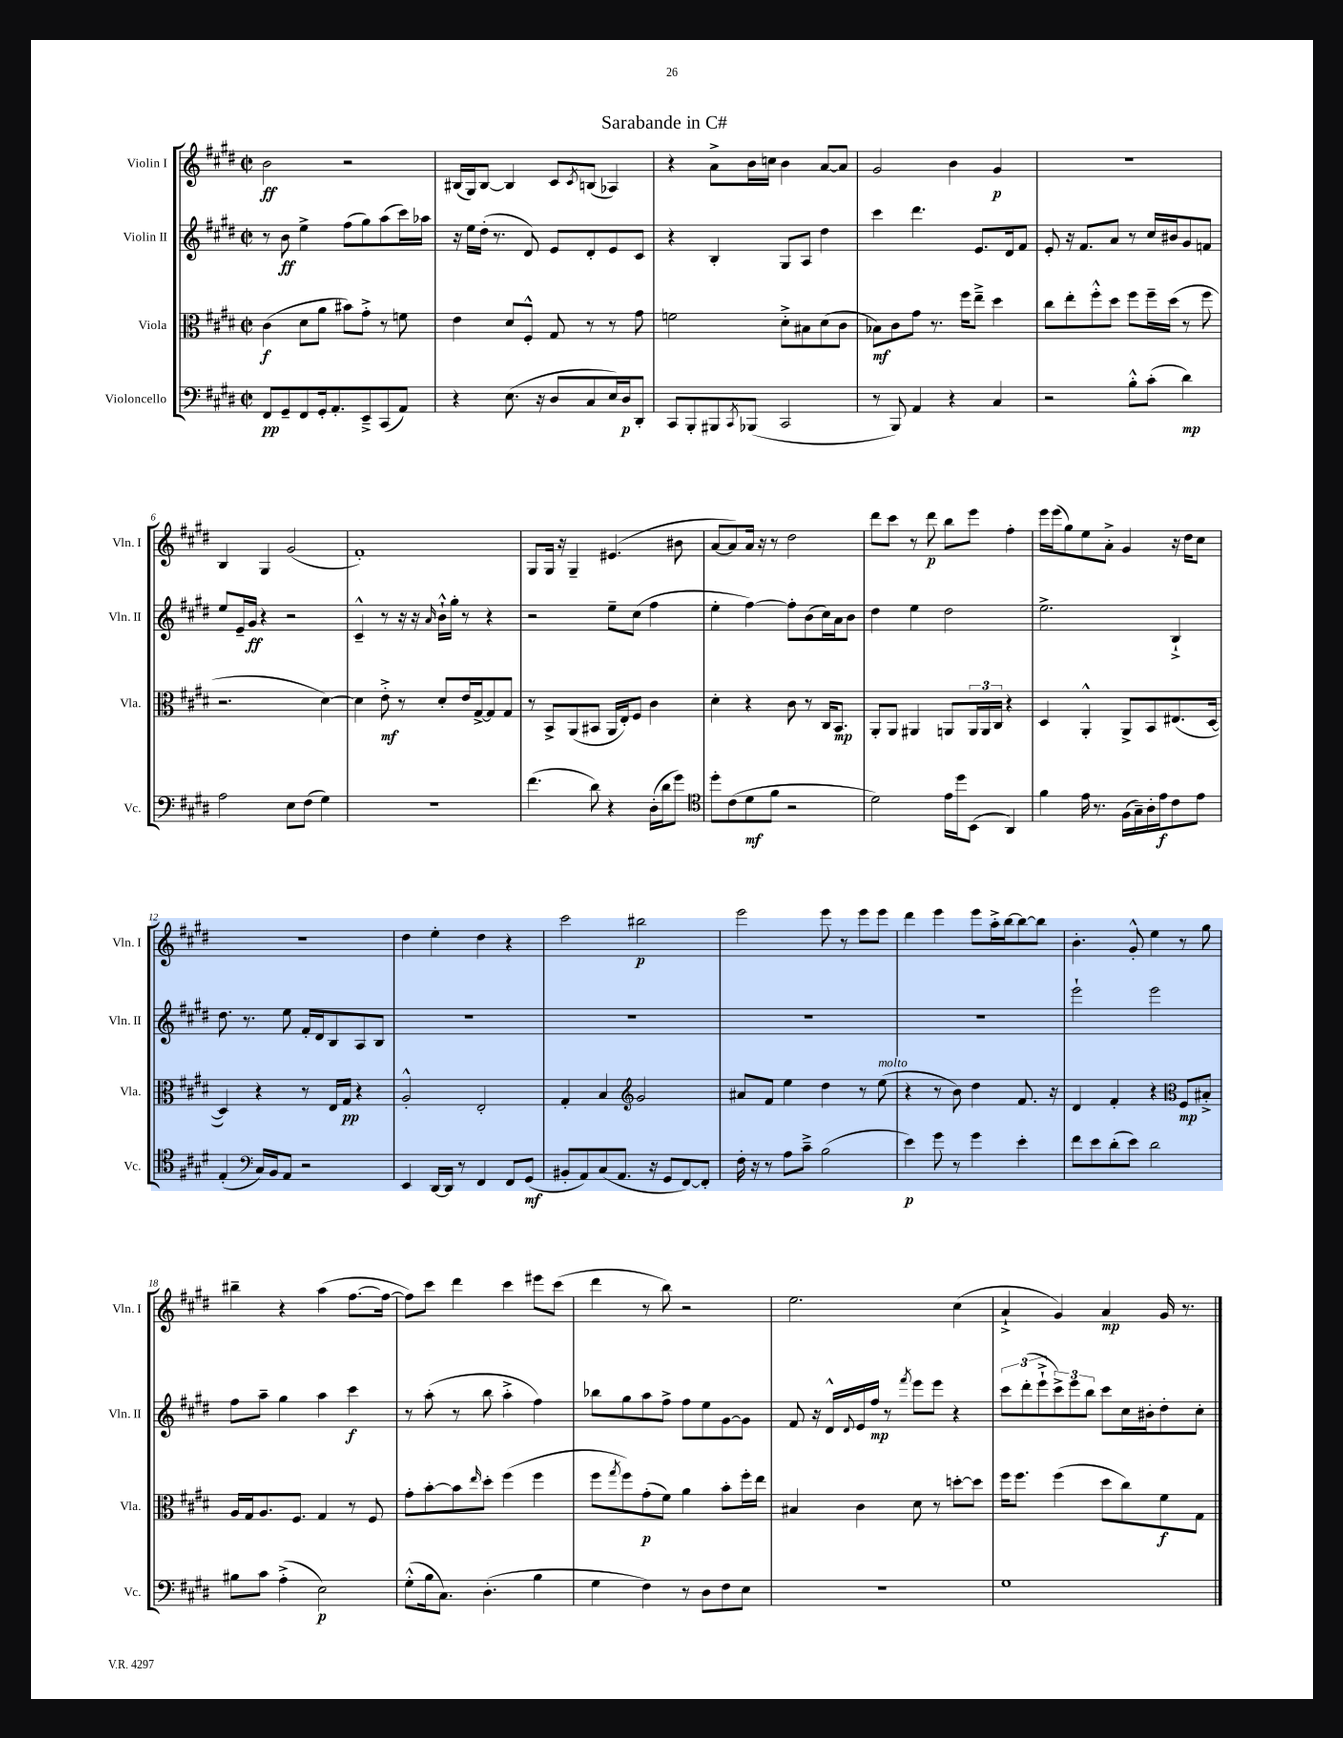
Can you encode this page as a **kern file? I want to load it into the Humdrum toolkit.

**kern	**kern	**kern	**kern
*staff4	*staff3	*staff2	*staff1
*clefF4	*clefC3	*clefG2	*clefG2
*k[f#c#g#d#]	*k[f#c#g#d#]	*k[f#c#g#d#]	*k[f#c#g#d#]
*M2/2	*M2/2	*M2/2	*M2/2
*met(c|)	*met(c|)	*met(c|)	*met(c|)
8FF#	(4c#	8r	2b
8GG#~	.	8b	.
8FF#	8d#	4ee^	.
16GG#'	8a	.	.
8.AA'	.	.	.
.	8b#)	(8ff#	2r
8EE~^	8g#'^	8gg#)	.
(8CC#	8r	(8aa	.
8AA)	8f	16ccc#)	.
.	.	16aa-	.
=	=	=	=
4r	4e	16r	(16B#
.	.	16ee	16G#)
.	.	(16dd#'	[8B#
.	.	8.r	.
(8.E	8d#	.	4B#]
.	8F#'^^	8d#)	.
16r	.	.	.
8D#	8G#	8e	8c#
.	.	.	8qc#
8C#	8r	8d#'	(8B
16E)	8r	8e	4A-)
16D#	.	.	.
8DD#'	8g#	8c#	.
=	=	=	=
8CC#	2f	4r	4r
8BBB'	.	.	.
8BBB#	.	4B'	8a^
8qCC#	.	.	.
(8BBB-	.	.	16b
.	.	.	16cc
2CC#	8d#'^	8G#	4b
.	8B#	8A	.
.	(8d#	4dd#	[8a
.	8c#	.	8a]
=	=	=	=
8r	8B-)	4ccc#	2g#
8BBB)	8c#	.	.
4AA	8g#	4.ddd#	.
.	8.r	.	.
4r	.	.	4b
.	16ff#	.	.
.	8ee~^	8.e	.
4C#	4dd#	.	4g#
.	.	16d#	.
.	.	8f#	.
=	=	=	=
2r	8cc#	8e'	1r
.	8ee'	16r	.
.	.	8.f#	.
.	8ff#'^^	.	.
.	8dd#	8a	.
8B'^^	8ff#	8r	.
(8c#'	16ff#~	16cc#	.
.	(16dd#	16b#	.
4d#)	8r	8g#	.
.	8ff#	8f	.
=	=	=	=
2A	2.r	8ee	4B
.	.	16e~	.
.	.	16g#	.
.	.	4r	4G#
8E	.	2r	(2g#
(8F#	.	.	.
4G#)	[4d#)	.	.
=	=	=	=
1r	4d#]	4c#~^^	1f#')
.	8e'^	8r	.
.	8r	16r	.
.	.	16r	.
.	.	16qqa	.
.	8d#'	16b`^^	.
.	.	16gg#'	.
.	16e	8r	.
.	[16G#^	.	.
.	8G#]	4r	.
.	8G#	.	.
=	=	=	=
(4.f#	8r	2r	8G#
.	8BB^	.	16G#
.	.	.	16r
.	(8AA	.	4G#~
8d#)	8BB#	.	.
4r	16AA	8ee~	(4.e#
.	16E')	.	.
.	8F#	(8cc#	.
(16D#'	4c#	4ff#	.
16d#	.	.	.
8g#)	.	.	8b#
=	=	=	=
*clefC4	*	*	*
8dd#'	4d#'	4ee'	[8a
(8c#	.	.	8a])
8d#	4r	[4ff#)	16a
.	.	.	16r
8f#	.	.	8r
2r	8c#	8ff#']	2dd#
.	8r	(8b	.
.	16C#	16cc#)	.
.	8.BB	16a	.
.	.	8b	.
=	=	=	=
2d#)	8AA'	4dd#	8ddd#
.	8AA	.	8ccc#
.	4AA#	4ee	8r
.	.	.	8ddd#
16e	8AA	2dd#	8bb
16dd#	.	.	.
(8BB	24AA	.	8eee
.	24AA	.	.
.	24C#	.	.
4AA)	4r	.	4ff#'
=	=	=	=
4f#	4D#	2.ee^	16eee
.	.	.	(16eee
.	.	.	8gg#)
16e	4AA'^^	.	8ee
8.r	.	.	.
.	.	.	8a'^
(16F#	8AA^	.	4g#
16G#~)	.	.	.
16A'	8BB	.	.
16e	.	.	.
8c#	(8.E#	4B`^	16r
.	.	.	16dd#
8e	.	.	8cc#
.	[16D#	.	.
=	=	=	=
(4E'	4D#])	8.dd#	1r
.	.	8.r	.
*clefF4	*	*	*
16C#)	4r	.	.
16BB	.	.	.
8AA	.	8ee	.
2r	8r	16f#'	.
.	.	16d#	.
.	16E	8B	.
.	16G#	.	.
.	4r	8A	.
.	.	8B	.
=	=	=	=
4EE	2A'^^	1r	4dd#
[16DD#	.	.	4ee'
16DD#]	.	.	.
8r	.	.	.
4FF#	2E'	.	4dd#
8FF#	.	.	4r
(8GG#	.	.	.
=	=	=	=
8BB#'	4G#'	1r	2ccc#
8AA)	.	.	.
(8C#	4B	.	.
8.AA	.	.	.
*	*clefG2	*	*
.	2g#	.	2bb#
16r	.	.	.
8GG#	.	.	.
[8FF#)	.	.	.
8FF#']	.	.	.
=	=	=	=
16F#'	8a#	1r	2eee
16r	.	.	.
8r	8f#	.	.
8A	4ee	.	.
8c#~^	.	.	.
(2B	4dd#	.	8eee
.	.	.	8r
.	8r	.	8eee
.	(8ee	.	8eee
=	=	=	=
4e)	4r	1r	4ddd#
8g#	8r	.	4eee
8r	8b)	.	.
4g#	4dd#	.	8eee
.	.	.	16aa'^
.	.	.	[16bb
4e'	8.f#	.	8bb_
.	.	.	8bb]
.	16r	.	.
=	=	=	=
8f#	4d#	2eee`	4.b'
8e	.	.	.
(8d#'	4f#'	.	.
8e)	.	.	8g#'^^
2d#	4r	2eee	4ee
*	*clefC3	*	*
.	8F#	.	8r
.	8B#'^	.	8gg#
=	=	=	=
8B#	16A	8ff#	4bb#~
.	16G#	.	.
8c#	8.A	8aa~	.
(4A'^	.	4gg#	4r
.	8.F#	.	.
2E)	4G#	4aa	(4aa
.	8r	4ccc#	[8.ff#
.	8F#	.	.
.	.	.	16ff#_
=	=	=	=
(8G#'^^	8g#'	8r	8ff#])
16B	[8b'	(8aa'	8ccc#
8.C#)	.	.	.
.	8b]	8r	4ddd#
.	16qqee	.	.
(4.D#'	8dd#'	8bb	.
.	(4ff#	4aa'^	4ccc#
4B	4ff#	4ff#)	8eee#
.	.	.	(8ccc#
=	=	=	=
4G#	8ff#	8bb-	4ddd#
.	8qgg#	.	.
.	8ff#)	8gg#	.
4F#)	(8g#'	8aa	8r
.	8f#)	8ff#^	8bb)
8r	4a	8ff#	2r
8D#	.	8ee	.
8F#	8b'	[8g#	.
8E	16ff#'	8g#]	.
.	16ee	.	.
=	=	=	=
1r	4B#	8f#	2.ee
.	.	16r	.
.	.	16d#^^	.
.	.	8qqd#	.
.	4c#	16e	.
.	.	16ff#	.
.	.	8r	.
.	.	8qfff#	.
.	8d#	8eee	.
.	8r	8eee	.
.	[8dd'	4r	(4cc#
.	8dd]	.	.
=	=	=	=
1G#	16ff#	12ccc#	4a`^
.	8.ff#	.	.
.	.	(12ddd#'	.
.	.	12eee`^	.
.	(4ff#	12ccc#^)	4g#)
.	.	12eee	.
.	.	12bb	.
.	8dd#	8ccc#	4a
.	8cc#)	16cc#	.
.	.	16b#'	.
.	8f#	8dd#'	16g#
.	.	.	8.r
.	8G#	8cc#'	.
==	==	==	==
*-	*-	*-	*-
